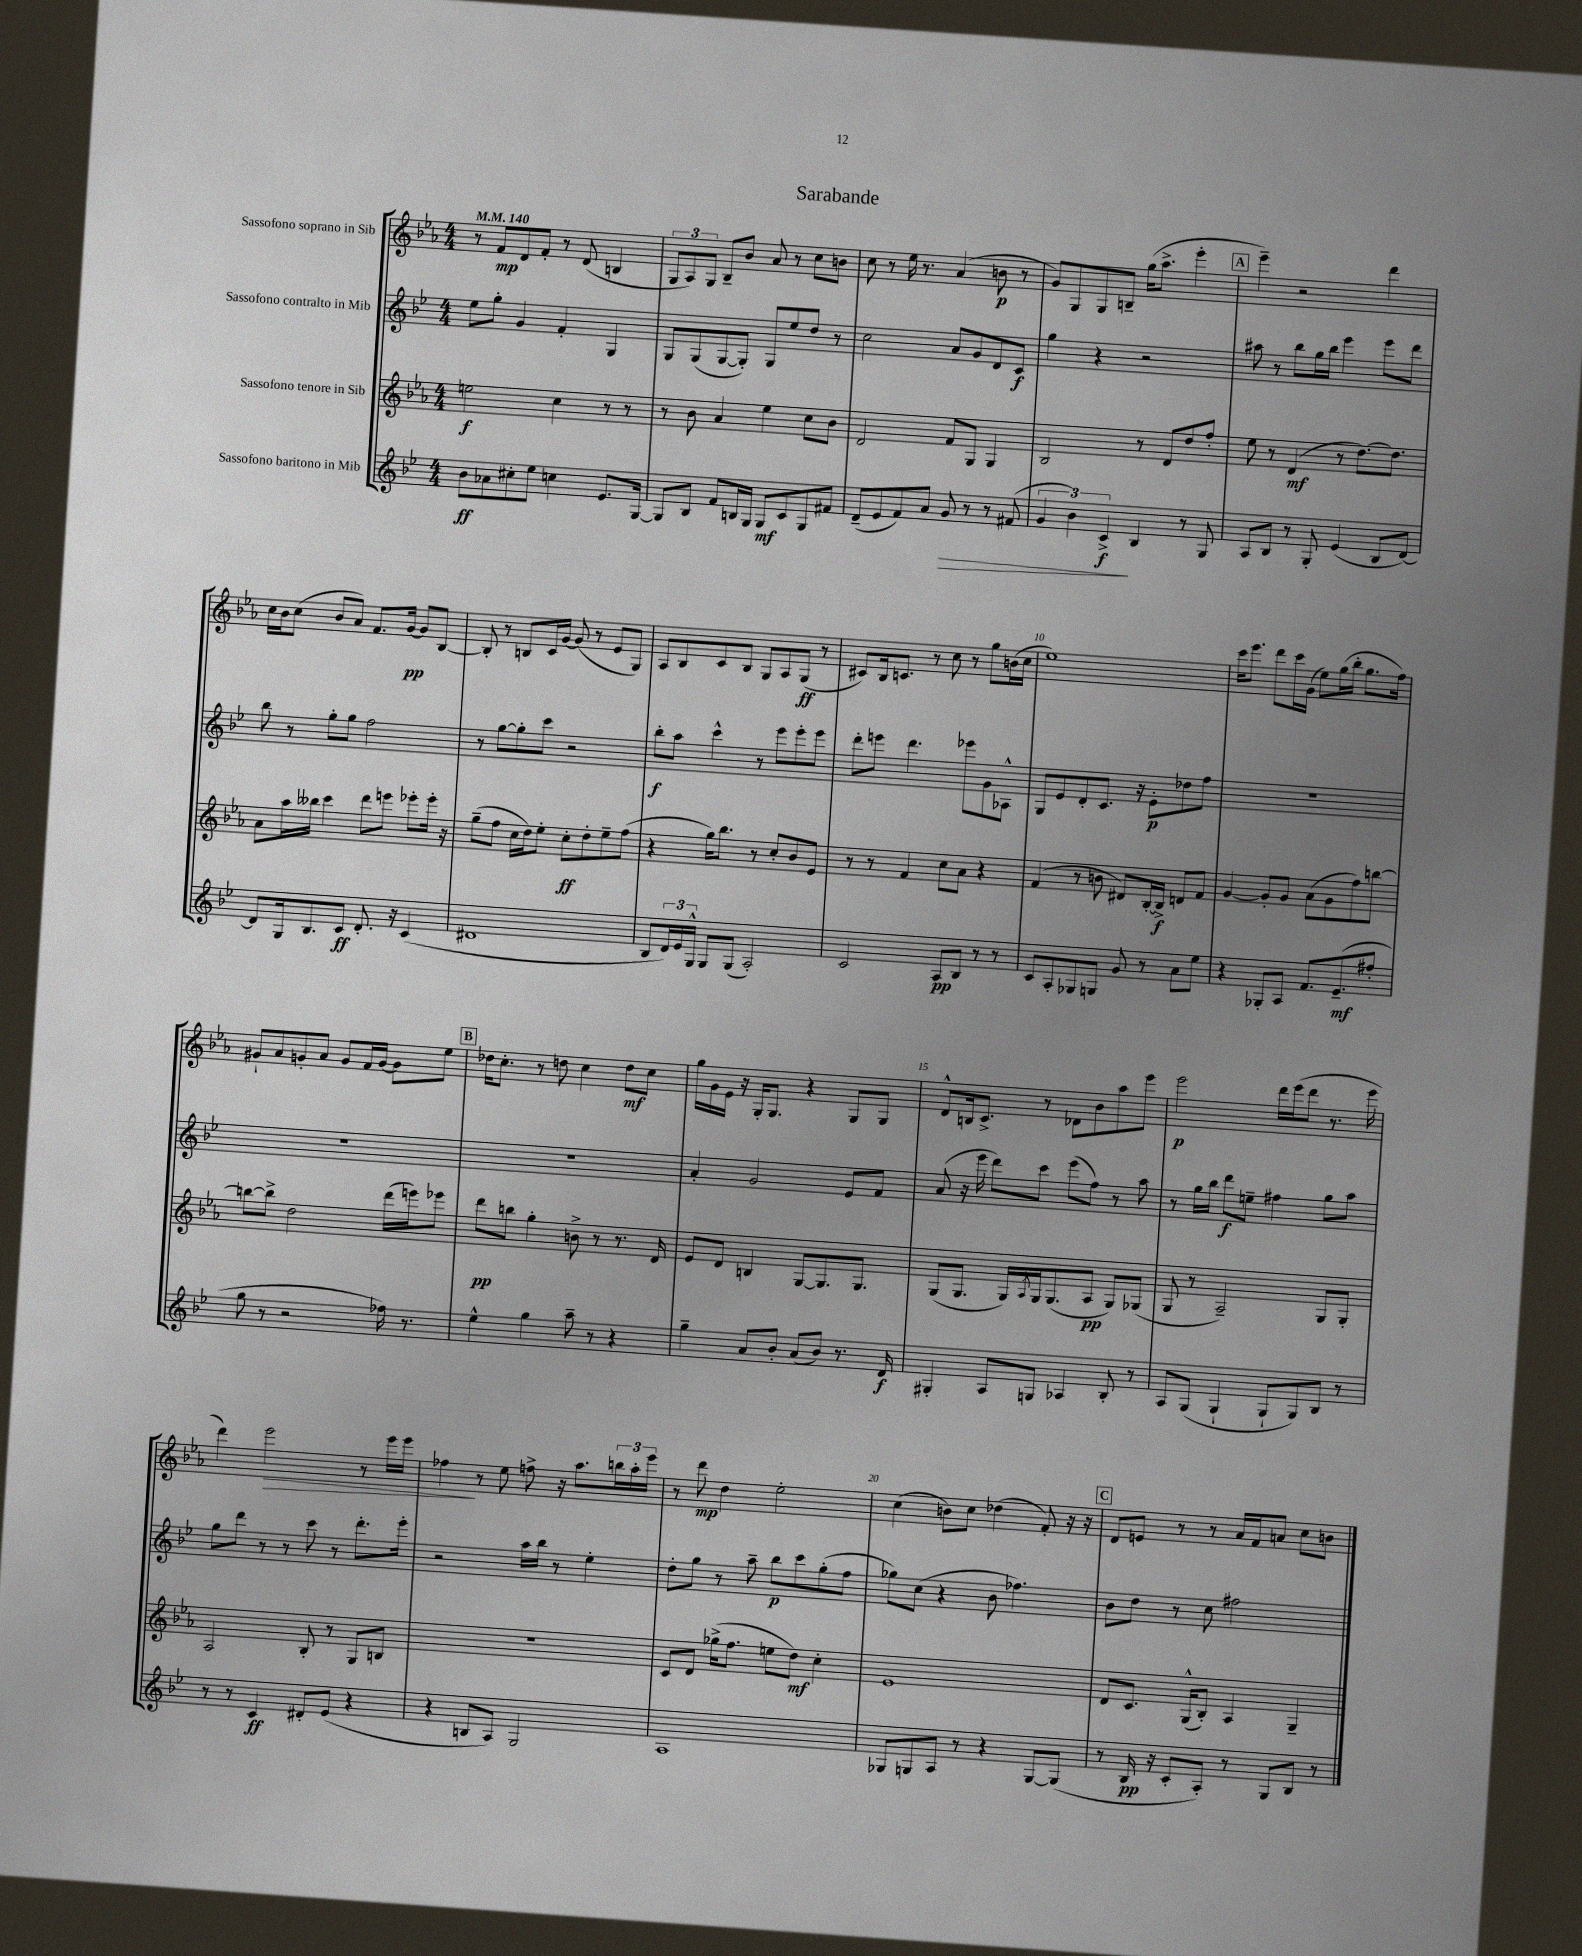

**kern	**kern	**kern	**kern
*staff4	*staff3	*staff2	*staff1
*clefG2	*clefG2	*clefG2	*clefG2
*k[b-e-]	*k[b-e-a-]	*k[b-e-]	*k[b-e-a-]
*M4/4	*M4/4	*M4/4	*M4/4
*MM140	*MM140	*MM140	*MM140
8b-	2ee	8ee-	8r
8a-	.	8gg'	8f
8cc#'	.	4g	8d
8ee-	.	.	8f'
4cc	4cc	4f'	8r
.	.	.	(8d
8.e-	8r	4G	4B
.	8r	.	.
[16G	.	.	.
=	=	=	=
8G]	8r	8G	12G
.	.	.	12A-)
8B-	8b-	(8G	.
.	.	.	12G
8f	4a-	[8G	8B-~
16B	.	8G'])	8b-
16G	.	.	.
8G	4ee-	8G	8a-
8c	.	8ee-	8r
8G	8cc	8dd	8cc
8f#	8b-	8r	8b
=	=	=	=
(8d~	2d	2cc	8cc
8e-	.	.	8r
8f)	.	.	16ee-
.	.	.	8.r
8a	.	.	.
8g	8f	8a	(4a-
8r	8G	8g	.
8r	4G	8d	8b
(8f#	.	8c	8r
=	=	=	=
6g	2B-	4gg	8g)
.	.	.	8G
6b-)	.	.	.
.	.	4r	8G
6c^	.	.	.
.	.	.	8B~
4B-	8r	2r	(16gg
.	.	.	8.aa-^
.	8d	.	.
8r	8dd	.	4eee-'
8G	8ff'	.	.
=	=	=	=
8A	8ee-	8aa#	4eee-~)
8B-	8r	8r	.
8r	(4d	8bb-	2r
8G'	.	16gg	.
.	.	16bb-	.
(4e-	8r	4eee-	.
.	[8.dd)	.	.
8B-	.	8eee-	4ddd
.	8.dd]	.	.
[8d)	.	8ddd	.
=	=	=	=
8d]	8a-	8bb-	16cc
.	.	.	16b-
16G	16aa-	8r	(8cc
8.B-	16bb--	.	.
.	4ccc	8gg'	8b-
8c	.	8gg	8a-)
8.d'	8ddd	2ff	8.f
.	8eee	.	.
16r	.	.	[16g
(4c	8eee-'	.	8g]
.	16eee-'	.	[8B-
.	16r	.	.
=	=	=	=
1d#	(8gg~	8r	8B-']
.	8ff	[8gg	8r
.	16cc	8gg']	8B
.	16dd)	.	.
.	8ee-'	8ccc	16c
.	.	.	[16g
.	8cc'	2r	(8g]
.	8dd'	.	8r
.	8ee-~	.	8e-
.	(8ff	.	8G)
=	=	=	=
8B-	4r	8bb-'	8A-
24d)	.	8aa	8B-
24e-	.	.	.
24G^^	.	.	.
8G	16gg)	4ccc^^	8c
.	8.bb-	.	.
(8G	.	.	8B-
2A')	8r	8r	8G
.	8cc'	8eee-	8A-
.	8b-	8eee-'	(8G
.	8e-	8eee-	8r
=	=	=	=
2c	8r	8ddd'	8c#)
.	8r	8eee	16B-
.	.	.	8.c
.	4f	4.ddd	.
.	.	.	8r
8A	8cc	.	8cc
8B-	8a-	8eee-	8r
8r	4r	8g	8gg
8r	.	8A-^^	(16b
.	.	.	16cc
=	=	=	=
8c	(4f	8G	1ee-)
8A'	.	8e-	.
8G-	8r	8d'	.
8G	8b	8.c	.
8g	8d#)	.	.
.	.	16r	.
8r	[16B-'	8e-'	.
.	16B-^]	.	.
8a	8d	8dd-	.
8ee-	8f	8ff	.
=	=	=	=
4r	[4g	1r	16ccc
.	.	.	8.eee-
8G-'	8g']	.	8ddd
8A	8g	.	16ccc
.	.	.	(16g
8.f	(8a-	.	8ee-)
.	8g	.	(16gg
(8.e-~	.	.	16bb-'
.	8ff)	.	8.gg
8ff#'	[8bb	.	.
.	.	.	16ff)
=	=	=	=
8gg	8bb_	1r	8g#`
8r	8bb^]	.	8a-
2r	2dd	.	8g'
.	.	.	8a-
.	.	.	8g
.	.	.	16f
.	.	.	[16g
16ff-)	(16ddd	.	8g]
8.r	16eee)	.	.
.	8eee-	.	8ee-
=	=	=	=
4ee-^^	8ddd	1r	16dd-
.	.	.	8.cc'
.	8bb	.	.
4gg	4gg'	.	8r
.	.	.	8dd
8aa~	8b^	.	4cc
8r	8r	.	.
4r	8.r	.	8dd
.	.	.	8cc
.	16d	.	.
=	=	=	=
4gg~	8e-	4a'	16gg
.	.	.	16g
.	8d	.	16e-
.	.	.	16r
8a	4B	2g	16G'
.	.	.	8.G
8b-'	.	.	.
(8a	[8G	.	4r
8b-)	8.G]	.	.
8.r	.	8e-	8G
.	8.G	.	.
.	.	8f	8G
16d	.	.	.
=	=	=	=
4G#'	(8G	(8a	8d^^
.	8.G	16r	16B
.	.	16eee-	8.c^
8A	.	8ddd)	.
.	16G)	.	.
.	8qA-	.	.
8G	16G	8ccc	8r
.	(8.G	.	.
4A-	.	(8eee-	8d-
.	8A-	8ff)	8b-
8B-'	8G)	8r	8aa-
8r	(8G-	8aa	8eee-
=	=	=	=
8A	8G	8r	2eee-
(8G	8r	16gg	.
.	.	16bb-	.
4G`	2A-~)	8ddd	.
.	.	8ee~	.
8G`	.	4ff#	16ddd
.	.	.	(16eee-
8G)	.	.	8ddd
8B-	8G	8gg	8.r
8r	8G'	8aa	.
.	.	.	16eee-
=	=	=	=
8r	2A-	8gg	4ddd)
8r	.	8ddd	.
4c	.	8r	2eee-
.	.	8r	.
8d#'	8B-'	8ccc	.
(8e-	8r	8r	.
4r	8G	8.ddd'	8r
.	8B	.	16eee-
.	.	16eee-'	16eee-
=	=	=	=
4r	1r	2r	4ff-
8B	.	.	8r
8A)	.	.	8ee-
2G	.	16aa	8ff^
.	.	16bb-	.
.	.	8r	16r
.	.	.	8.aa-
.	.	4ee-'	.
.	.	.	24bb
.	.	.	24aa-'
.	.	.	24eee-
=	=	=	=
1A	8c	8dd'	8r
.	8d	8gg	8ddd
.	(16gg-^	8r	4dd
.	8.ff	.	.
.	.	8aa~	.
.	8ee	8bb-	2ee-'
.	8dd)	8ccc	.
.	4cc'	(8gg'	.
.	.	8ff	.
=	=	=	=
8G-	1e-	8gg-)	(4cc
8G	.	(8cc	.
8A	.	4r	8b)
8r	.	.	8cc
4r	.	8b-	(4dd-
.	.	4.ff-)	.
[8G	.	.	8f')
(8G]	.	.	16r
.	.	.	16r
=	=	=	=
8r	8d	8b-	8d
16B-	8.c	8dd	8e
16r	.	.	.
8c'	.	8r	8r
.	(16G^^	.	.
8A')	8B-')	8cc	8r
8r	4A-	2ff#	16a-
.	.	.	16f
8G	.	.	8a
8B-	4G~	.	8cc
8r	.	.	8b
==	==	==	==
*-	*-	*-	*-
